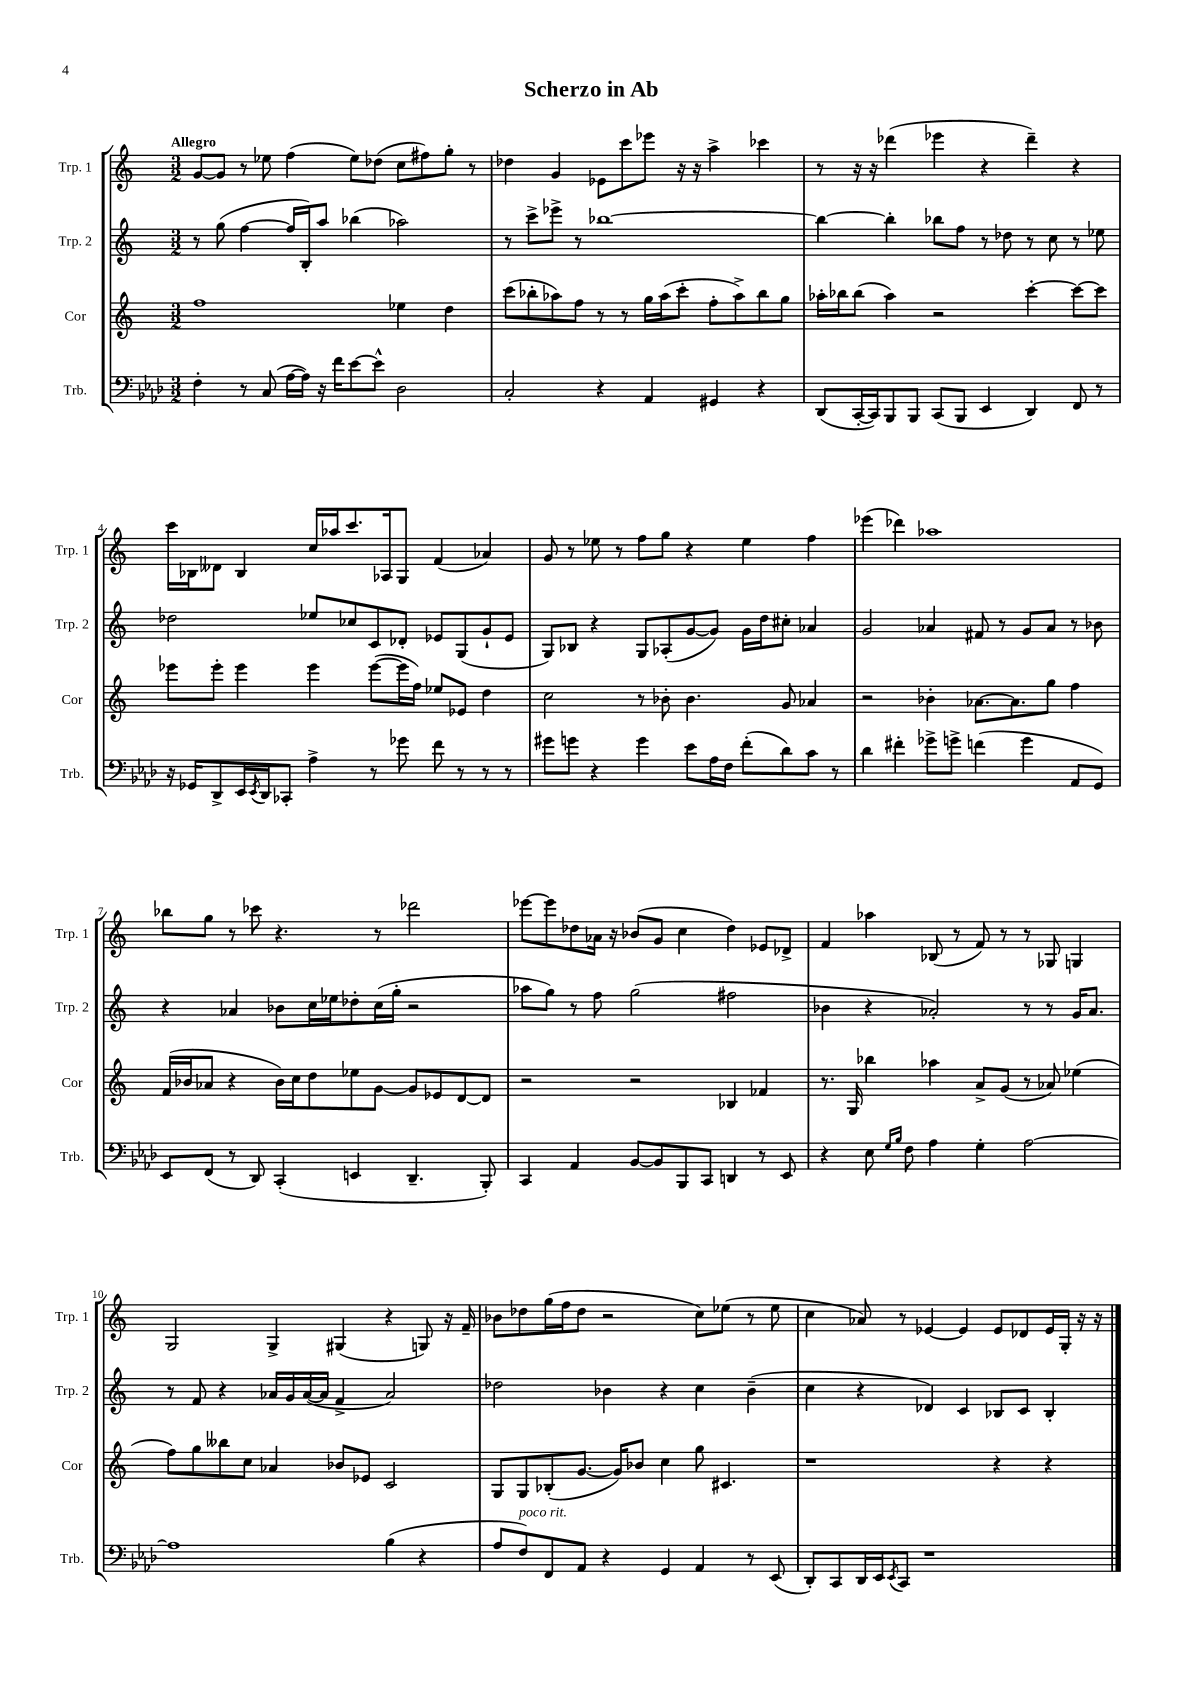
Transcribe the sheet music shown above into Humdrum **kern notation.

**kern	**kern	**kern	**kern
*staff4	*staff3	*staff2	*staff1
*clefF4	*clefG2	*clefG2	*clefG2
*k[b-e-a-d-]	*k[]	*k[]	*k[]
*M3/2	*M3/2	*M3/2	*M3/2
4F'\	1ff	8r	[8g/L
.	.	(8gg\	8g/]J
8r	.	[4ff\	8r
(8C/	.	.	8ee-\
[16A-\LL	.	16ff/]LL	(4ff\
16A-\]JJ)	.	16B'/J)	.
16r	.	8aa/J	.
16f\LK	.	.	.
[8e-\	.	(4bb-\	8ee-\L)
8e-^^\]J	.	.	(8dd-\J
2D-\	4ee-\	2aa-\)	8cc\L
.	.	.	8ff#\)
.	4dd\	.	8gg'\J
.	.	.	8r
=	=	=	=
2C'/	(8ccc\L	8r	4dd-\
.	8bb-'\	8ccc^\L	.
.	8aa-\)	8eee-^\J	4g/
.	8ff\J	8r	.
4r	8r	[1bb-	8e-\L
.	8r	.	8ccc\
4AA-/	16gg\LL	.	8eee-\J
.	(16aa-\J	.	.
.	8ccc'\J	.	16r
.	.	.	16r
4GG#/	8ff'\L	.	4aa^\
.	8aa-^\)	.	.
4r	8bb-\	.	4ccc-\
.	8gg\J	.	.
=	=	=	=
(8DD-/L	16aa-'\LL	4bb-\_	8r
.	16bb-\J	.	.
[16CC'/L	(8bb-\J	.	16r
16CC/]J)	.	.	16r
8BBB-/	4aa-\)	4bb-'\]	(4ddd-\
8BBB-/J	.	.	.
(8CC/L	2r	8bb-\L	4eee-\
8BBB-/J	.	8ff\J	.
4EE-/	.	8r	4r
.	.	8dd-\	.
4DD-/)	[4ccc'\	8r	4ddd-~\)
.	.	8cc\	.
8FF/	8ccc\_L	8r	4r
8r	8ccc\]J	8ee-\	.
=	=	=	=
16r	8eee-\L	2dd-\	16ccc\LL
16GG-/LK	.	.	16B-\J
8DD-^/	8eee-'\J	.	8d--\J
16EE-/L	4eee-\	.	4B-/
8qEE-/	.	.	.
16DD-/J	.	.	.
8CC-'/J	.	.	.
4A-^\	4eee-\	8ee-/L	16cc/LL
.	.	.	16aa-/J
.	.	8cc-/	8.ccc/
8r	([8eee-\L	8c/	.
.	.	.	16A-/k
8g-\	16eee-\]L	8d-'/J	8G/J
.	16ff\JJ)	.	.
8f\	8ee-/L	8e-/L	(4f/
8r	8e-/J	(8G/	.
8r	4dd\	8g`/	4a-/)
8r	.	8e-/J	.
=	=	=	=
8g#\L	2cc\	8G/L)	8g/
8g\J	.	8B-/J	8r
4r	.	4r	8ee-\
.	.	.	8r
4g\	8r	8G/L	8ff\L
.	8b-'\	(8A-'/	8gg\J
8e-\L	4.b-\	[8g/	4r
16A-\L	.	8g/]J)	.
16F\JJ	.	.	.
(8f'\L	.	16g\LL	4ee-\
.	.	16dd\J	.
8d-\)	8g/	8cc#'\J	.
8c\J	4a-/	4a-/	4ff\
8r	.	.	.
=	=	=	=
4d-\	2r	2g/	(4eee-\
4f#'\	.	.	4ddd-\)
8g-^\L	4b-'\	4a-/	1aa-
8g^\J	.	.	.
(4f\	[8.a-\L	8f#/	.
.	.	8r	.
.	8.a-\]	.	.
4g\	.	8g/L	.
.	8gg\J	8a-/J	.
8AA-/L	4ff\	8r	.
8GG/J)	.	8b-\	.
=	=	=	=
8EE-/L	(16f/LL	4r	8bb-\L
.	16b-/J	.	.
(8FF/J	8a-/J	.	8gg\J
8r	4r	4a-/	8r
8DD-/)	.	.	8ccc-\
(4CC'/	16b-\LL)	8b-\L	4.r
.	16cc\J	.	.
.	8dd\	16cc\L	.
.	.	16ee-\J	.
4EE/	8ee-\	8dd-'\	.
.	[8g\J	(16cc\L	8r
.	.	16gg'\JJ	.
4.DD-~/	8g/]L	2r	2ddd-\
.	8e-/	.	.
.	[8d/	.	.
8BBB-'/)	8d/]J	.	.
=	=	=	=
4CC/	2r	8aa-\L	[8eee-\L
.	.	8gg\J)	8eee-\]
4AA-/	.	8r	8dd-\
.	.	8ff\	16a-\Jk
.	.	.	16r
[8BB-/L	2r	(2gg\	(8b-/L
8BB-/]	.	.	8g/J
8BBB-/	.	.	4cc\
8CC/J	.	.	.
4DD/	4B-/	2ff#\	4dd-\)
8r	4f-/	.	8e-/L
8EE-/	.	.	8d-^/J
=	=	=	=
4r	8.r	4b-\	4f/
.	16G/	.	.
8E-\	4bb-\	4r	4aa-\
16qqG/LL	.	.	.
16qqB-/JJ	.	.	.
8F\	.	.	.
4A-\	4aa-\	2a-'/)	(8B-/
.	.	.	8r
4G'\	8a^/L	.	8f/)
.	(8g/J	.	8r
[2A-\	8r	8r	8r
.	8a-/)	8r	8G-/
.	(4ee-\	16g/LK	4G/
.	.	8.a-/J	.
=	=	=	=
1A-]	8ff\L)	8r	2G/
.	8gg\	8f/	.
.	8bb--\	4r	.
.	8cc\J	.	.
.	4a-/	16a-/LL	4G^/
.	.	16g/	.
.	.	([16a-/	.
.	.	16a-/]JJ	.
.	8b-/L	4f^/	(4G#/
.	8e-/J	.	.
(4B-\	2c/	2a-/)	4r
4r	.	.	8G/)
.	.	.	16r
.	.	.	16f~/
=	=	=	=
8A-/L	8G/L	2dd-\	8b-\L
8F/)	8G/	.	8dd-\
8FF/	(8B-'/	.	(16gg\L
.	.	.	16ff\J
8AA-/J	[8.g/J	.	8dd-\J
4r	.	4b-\	2r
.	16g/]LK)	.	.
.	8b-/J	.	.
4GG/	4cc\	4r	.
4AA-/	8gg\	4cc\	8cc\L)
.	4.c#/	.	(8ee-\J
8r	.	(4b-~\	8r
(8EE-/	.	.	8ee-\
=	=	=	=
8DD-'/L)	1r	4cc\	4cc\
8CC/	.	.	.
16DD-/L	.	4r	8a-/)
16EE-/J	.	.	.
8qEE-/	.	.	.
8CC/J	.	.	8r
1r	.	4d-/)	[4e-/
.	.	4c/	4e-/]
.	4r	8B-/L	8e-/L
.	.	8c/J	8d-/
.	4r	4B-'/	16e-/L
.	.	.	16G'/JJ
.	.	.	16r
.	.	.	16r
==	==	==	==
*-	*-	*-	*-
